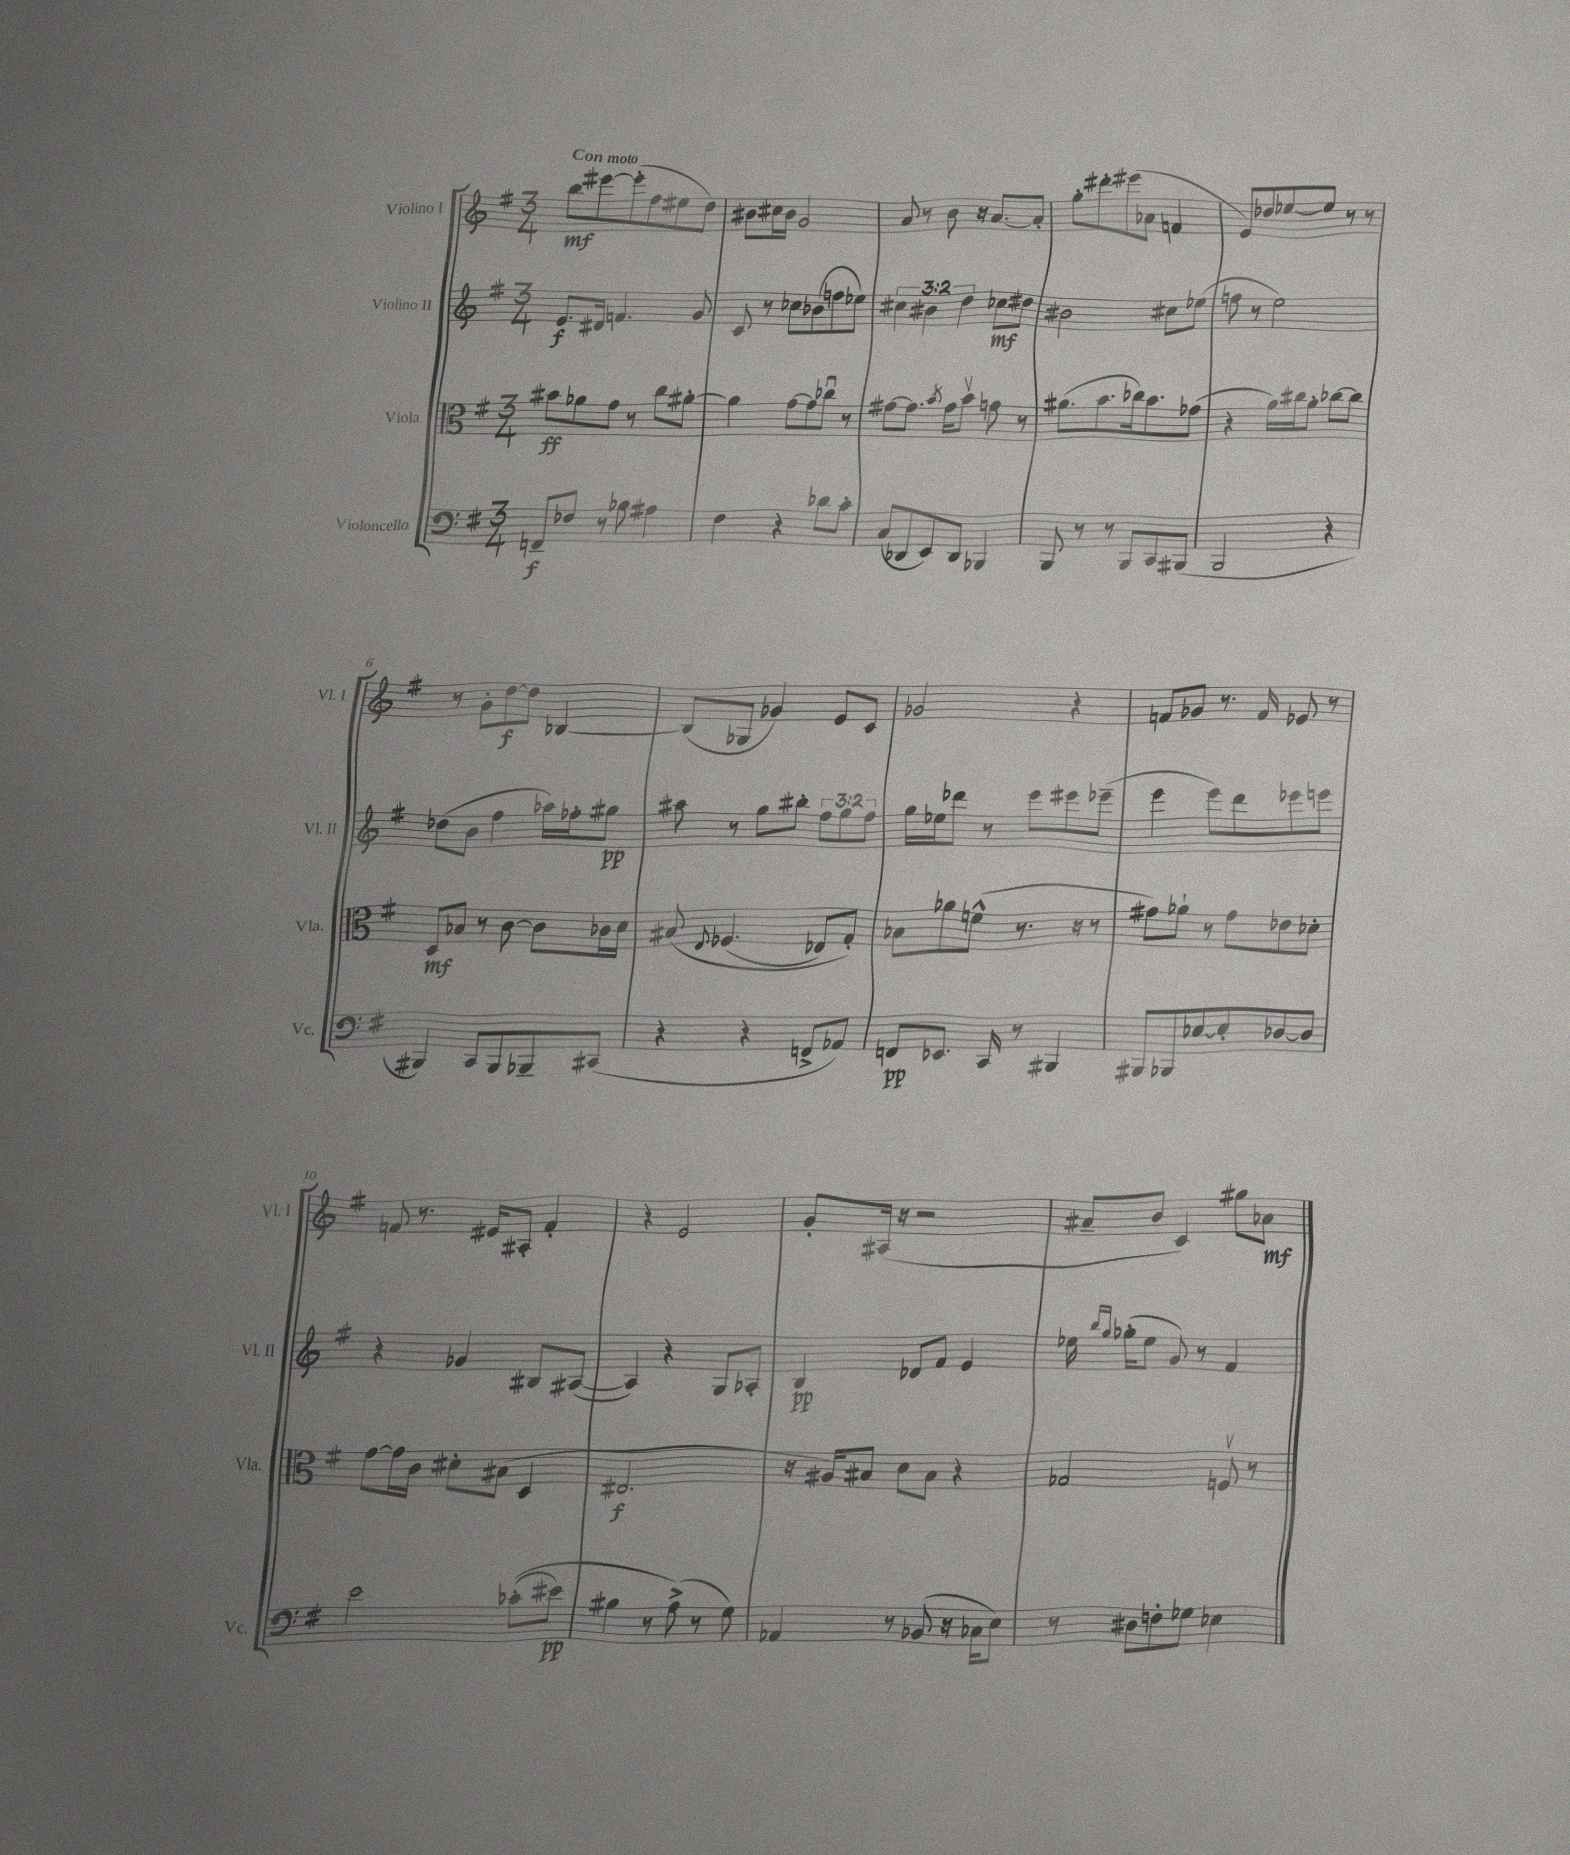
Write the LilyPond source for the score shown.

<<
\new StaffGroup <<
\new Staff = "s0" \with { instrumentName = "Violino I" shortInstrumentName = "Vl. I" } {
    \clef treble \key g \major \numericTimeSignature \time 3/4 \tempo "Con moto"
    b''8\mf eis'''8~ eis'''8-.( fis''8 eis''8 d''8) |
    bis'8 cis''16 bis'16 g'2 |
    a'8 r8 b'8 r16 a'8.~ a'8-. |
    g''8-. dis'''8-. eis'''8( aes'8 f'4 |
    e'8) des''8 ees''8~ ees''8 r8 r8 |
    r8 g'8-. d''8~\f d''8 bes4~ |
    bes8( ges8 ges'4) e'8 c'8 |
    ges'2 r4 |
    f'8 ges'8 r8. f'16 ees'8 r8 |
    f'8 r8. eis'16 ais8-. f'4-. |
    r4 e'2 |
    g'8-. ais16( r16 r2 |
    ais'8-- b'8 c'4) gis''8 aes'8\mf \bar "|." |
}
\new Staff = "s1" \with { instrumentName = "Violino II" shortInstrumentName = "Vl. II" } {
    \clef treble \key g \major \numericTimeSignature \time 3/4 \override Staff.TupletNumber.text = #tuplet-number::calc-fraction-text
    e'8.\f dis'16 f'4. g'8 |
    c'8 r8 ces''8 bes'8( f''8 ees''8) |
    \tuplet 3/2 { cis''4 bis'4 d''4 } ces''8\mf dis''8 |
    bis'2 cis''8 ees''8( |
    f''8 r8 e''2) |
    des''8( b'8 fis''4 aes''16) fes''16-. gis''8\pp |
    ais''8 r8 g''8 bis''8-. \tuplet 3/2 { fis''8 g''8 fis''8 } |
    g''16 ees''16 des'''8 r8 e'''8 eis'''8 ees'''8--( |
    e'''4 e'''8) d'''8 ees'''8 e'''8 |
    r4 ges'4 bis8 ais8~( |
    ais4) r4 g8 aes8-. |
    b4\pp des'8 fis'8 e'4 |
    ees''16 \grace { b''16 g''16 } ges''16-.( ees''8 g'8) r8 fis'4 \bar "|." |
}
\new Staff = "s2" \with { instrumentName = "Viola" shortInstrumentName = "Vla." } {
    \clef alto \key g \major \numericTimeSignature \time 3/4
    bis'8\ff aes'8 g'8 r8 c''8 ais'8~-. |
    ais'4 g'8~ g'8 ces''8\downbow r8 |
    gis'8~ gis'8. \acciaccatura { b'8 } gis'16 b'8\upbow g'8 r8 |
    ais'8.( b'8. ces''16) b'8. ges'8( |
    r4 a'16) cis''16 a'8-. ces''8~ ces''8 |
    d8\mf bes8 r8 c'8~ c'8 ces'16 d'16 |
    bis8\( \appoggiatura { e8 } fes4.( ees8) g8-.\) |
    bes8 aes'8 f'8-^( r8. r16 r8 |
    gis'8) aes'8-! r8 gis'8 ees'8 des'8-. |
    g'8~ g'16 c'16 dis'8-. bis8( d4 |
    eis2.\f |
    r16 ais16) bis8 d'8 bis8 r4 |
    ges2 f8\upbow r8 \bar "|." |
}
\new Staff = "s3" \with { instrumentName = "Violoncello" shortInstrumentName = "Vc." } {
    \clef bass \key g \major \numericTimeSignature \time 3/4
    f,8--\f fes8 r8 bes8 ais4 |
    fis4 r4 des'8 c'8-. |
    c8( des,8 e,8) des,8 bes,,4 |
    b,,8 r8 r8 b,,8 c,8 bis,,8( |
    b,,2 r4 |
    bis,,4) c,8 bis,,8 bes,,8-- cis,8( |
    r4 r4 f,8-> aes,8) |
    f,8\pp ees,8. c,16 r8 bis,,4 |
    bis,,8 bes,,8 ees8~ ees8-. des8~ des8 |
    e'2 ces'8-.(\( eis'8\pp) |
    bis4 r8 a8->(\) r8 g8) |
    aes,4 r8 bes,8( r16 ces16 e8) |
    r8 dis8 f8-. ges8 ees4 \bar "|." |
}
>>
>>
